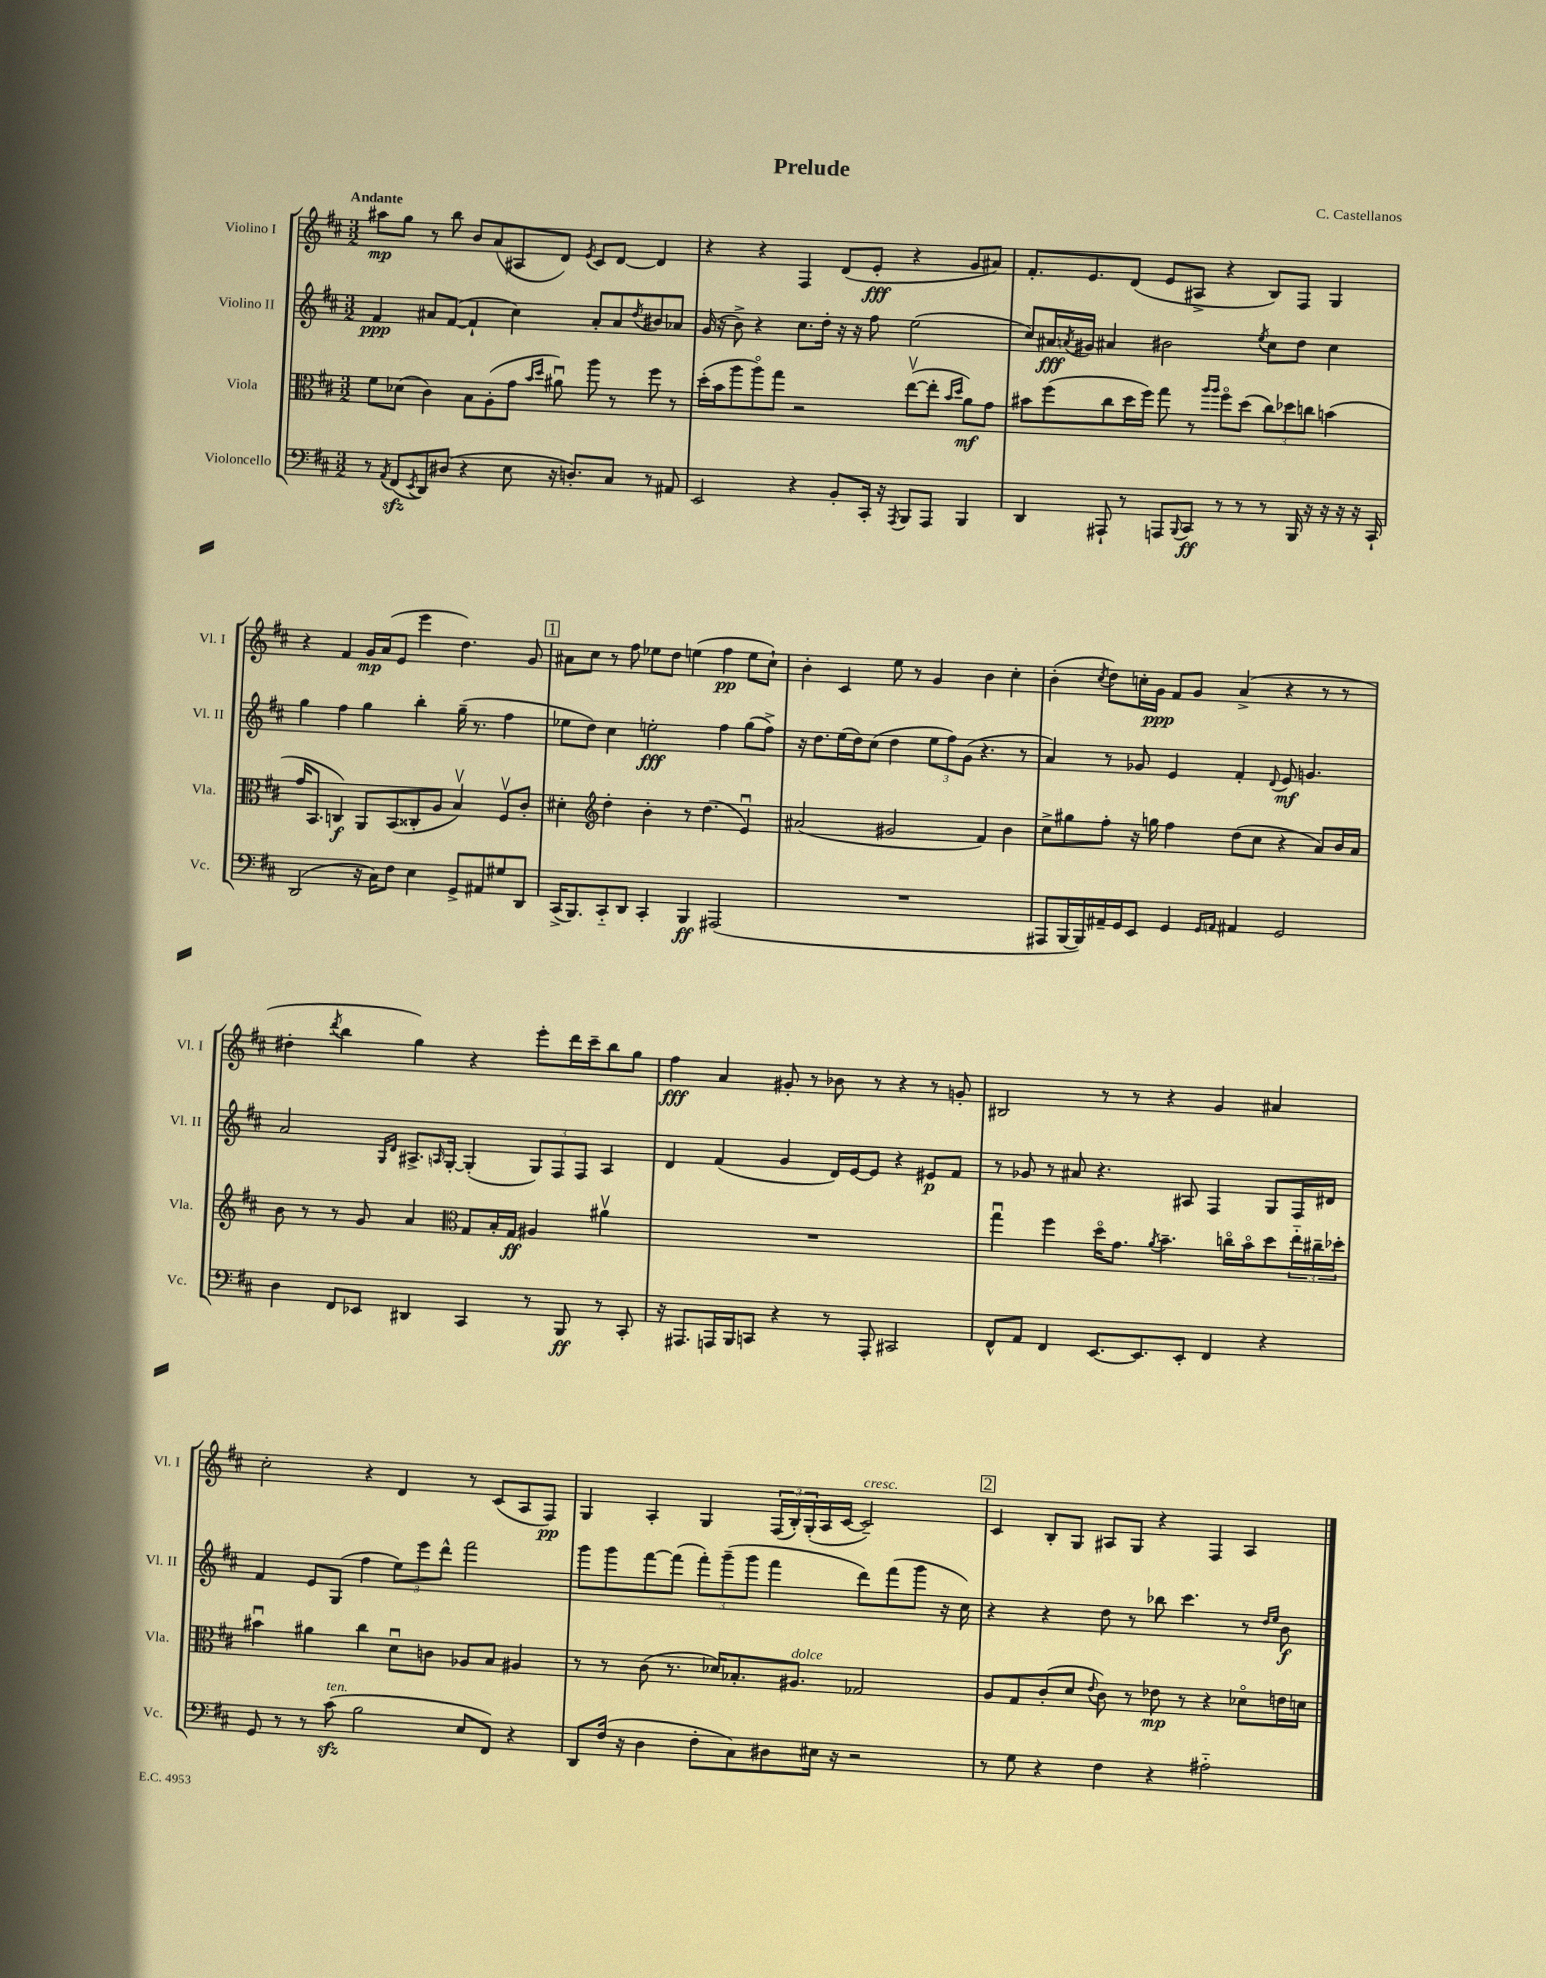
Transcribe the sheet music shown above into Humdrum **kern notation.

**kern	**kern	**kern	**kern
*staff4	*staff3	*staff2	*staff1
*clefF4	*clefC3	*clefG2	*clefG2
*k[f#c#]	*k[f#c#]	*k[f#c#]	*k[f#c#]
*M3/2	*M3/2	*M3/2	*M3/2
8r	8f#	4f#	8aa#
8qAA	.	.	.
(8FF#	(8d-	.	8gg
8qEE	.	.	.
8DD)	4c#)	8a#	8r
(8D#	.	([8f#	8bb
4r	8B	4f#`]	8b
.	(8A'	.	(8a
8E	8g	4cc#)	8A#
.	16qqb	.	.
.	16qqdd	.	.
16r	8a#u)	.	8d)
8.D')	.	.	.
.	.	.	8qe
.	8aa	8a#'	8c#
8C#	8r	8a#	[8d
.	.	8qdd	.
8r	8ff#	8b#	4d]
8AA#	8r	8a-	.
=	=	=	=
2EE	(16dd'	(16g	4r
.	16b	16r	.
.	8aa	8b^)	.
.	8aao)	4r	4r
.	8gg	.	.
4r	2r	8.cc#	4F#
.	.	16dd'	.
8BB'	.	16r	(8d
.	.	16r	.
16CC#'	.	8ff#	8e'
16r	.	.	.
8qAAA	.	.	.
8BBB	([8eev	(2ee	4r
8AAA	8ee']	.	.
.	16qqb	.	.
.	16qqdd	.	.
4BBB	8a)	.	8g
.	8g	.	8a#)
=	=	=	=
4DD	8b#	8cc#)	8.f#'
.	(8ff#	16a#	.
.	.	8qa	.
.	.	16g#	8.e
8AAA#`	8cc#	4a#	.
8r	16dd	.	(8d
.	16ff#)	.	.
8AAA	8gg	2b#	8e
8qqBBB	.	.	.
8CC#	8r	.	8A#^
.	16qqaa	.	.
.	16qqaa	.	.
8r	8ff#o	.	4r
8r	(8dd	.	.
.	.	8qee	.
8r	12cc#)	8cc#	8B)
.	12dd-	.	.
16BBB	.	8dd	8F#
.	12cc	.	.
16r	.	.	.
16r	(4b	4cc#	4G
16r	.	.	.
16r	.	.	.
16CC#`	.	.	.
=	=	=	=
(2DD	16g	4gg	4r
.	8.BB	.	.
.	4C)	4ff#	4f#
16r	8AA	4gg	16g
16C#)	.	.	(16a
8F#	(8BB	.	8e
4E	8C##'	4bb'	4eee
.	8A	.	.
8GG^	4Bv)	(16gg~	4.dd)
.	.	8.r	.
8AA#	.	.	.
8G#	8F#v	4ff#	.
8DD	8c#'	.	8g
=	=	=	=
(16CC#^	4d#'	8ee-	8a#
8.BBB)	.	.	.
.	.	8dd)	8cc#
*	*clefG2	*	*
8CC#'~	4dd'	4cc#	8r
8DD	.	.	8ff#
4CC#'	4b'	2ee'	8ee-
.	.	.	8dd
4BBB	8r	.	(4ee
.	(4.dd	.	.
(2AAA#	.	4ff#	4ff#
.	4eu)	(8gg	8ee
.	.	8ff#^)	8cc#`)
=	=	=	=
1.r	(2a#	16r	4b'
.	.	8.dd	.
.	.	(16ee	4c#
.	.	16dd)	.
.	.	(8cc#	.
.	2g#	4dd	8ee
.	.	.	8r
.	.	12ee	4g
.	.	12ff#)	.
.	.	(12g	.
.	4f#)	4.r	4b
.	4b	.	4cc#'
.	.	8r	.
=	=	=	=
8AAA#	8cc#^	4a)	(4b'
[16BBB	8gg#	.	.
16BBB])	.	.	.
.	.	.	8qcc#
16AA#~	8ff#'	8r	8dd)
16GG	.	.	.
8EE	16r	8g-	16cc'
.	16gg	.	16g
4GG	4ff#	4e	8f#
.	.	.	8g
16qqGG	.	.	.
16qqAA	.	.	.
4AA#	(8dd	4f#'	(4a^
.	8cc#	.	.
.	.	8qqd	.
2GG	4r	8e	4r
.	.	4.g	.
.	8a)	.	8r
.	16b	.	8r
.	16a	.	.
=	=	=	=
4D	8b	2a	4dd#'
.	8r	.	.
.	.	.	8qddd
8FF#	8r	.	4bb
8EE-	8g	.	.
.	.	16qqG	.
.	.	16qqd	.
4DD#	4a	8.A#^	4gg)
.	.	16qqA	.
.	.	[16G'	.
*	*clefC3	*	*
4CC#	8G	(4G']	4r
.	16B'	.	.
.	16G	.	.
8r	4A#	12G)	8eee'
.	.	12F#	.
8BBB	.	.	16ddd
.	.	12F#	.
.	.	.	16ccc#~
8r	4a#v	4A	8bb
8CC#'	.	.	8gg
=	=	=	=
16r	1.r	4d	4ff#
8.AAA#	.	.	.
16AAA	.	(4f#	4a
16BBB	.	.	.
8CC	.	.	.
4r	.	4g	8g#'
.	.	.	8r
8r	.	16d)	8b-
.	.	[16e	.
8AAA'	.	8e]	8r
2CC#	.	4r	4r
.	.	8e#	8r
.	.	8f#	8g'
=	=	=	=
8FF#^^	4ggu	8r	2B#
8AA	.	8g-	.
4FF#	4ff#	8r	.
.	.	8a#	.
[8.EE	16ddo	4.r	8r
.	8.g	.	.
.	.	.	8r
8.EE]	.	.	.
.	8qa	.	.
.	4.b~	.	4r
8EE'	.	8A#	.
4FF#	.	4F#	4g
.	16cco	.	.
.	16bo	.	.
4r	8dd	8G	4a#
.	24ee'~	16F#	.
.	24cc#~	.	.
.	.	16d#	.
.	24dd-'	.	.
=	=	=	=
8GG	4b#u	4f#	2cc#'
8r	.	.	.
8r	4a#	8e	.
(8c#	.	(8G	.
2B	4cc#	4ff#	4r
.	8du	12ee)	4d
.	.	12eee	.
.	8c	.	.
.	.	12ddd^^	.
8E	8A-	2fff#	8r
8FF#)	8B	.	(8c#
4r	4A#	.	8A
.	.	.	8F#)
=	=	=	=
8DD	8r	8ggg	4G
(16F#	8r	8ggg	.
16r	.	.	.
4D	(8c#	[8fff#	4A'
.	8.r	(8fff#]	.
8F#'	.	12fff#')	4G
.	16d-)	.	.
.	.	(12ggg~	.
8C#)	8.B-'	.	.
.	.	12ggg	.
8D#	.	4fff#	(24F#
.	.	.	24B')
.	8.A#	.	.
.	.	.	(24G'
16E#	.	.	16A
16r	.	.	[16c#
2r	2G-	8ddd)	2c#~])
.	.	(8fff#	.
.	.	8ggg	.
.	.	16r	.
.	.	16cc#)	.
=	=	=	=
8r	8A	4r	4c#
8G	8G	.	.
4r	(8c#'	4r	8B'
.	8d	.	8G
.	8qqe	.	.
4F#	8c#)	8dd	8A#
.	8r	8r	8G
4r	8e-	8bb-	4r
.	8r	4.ccc#	.
2A#'~	4r	.	4F#
.	8d-o	8r	4A#
.	.	16qqdd	.
.	.	16qqee	.
.	16e	8b	.
.	16d	.	.
==	==	==	==
*-	*-	*-	*-
